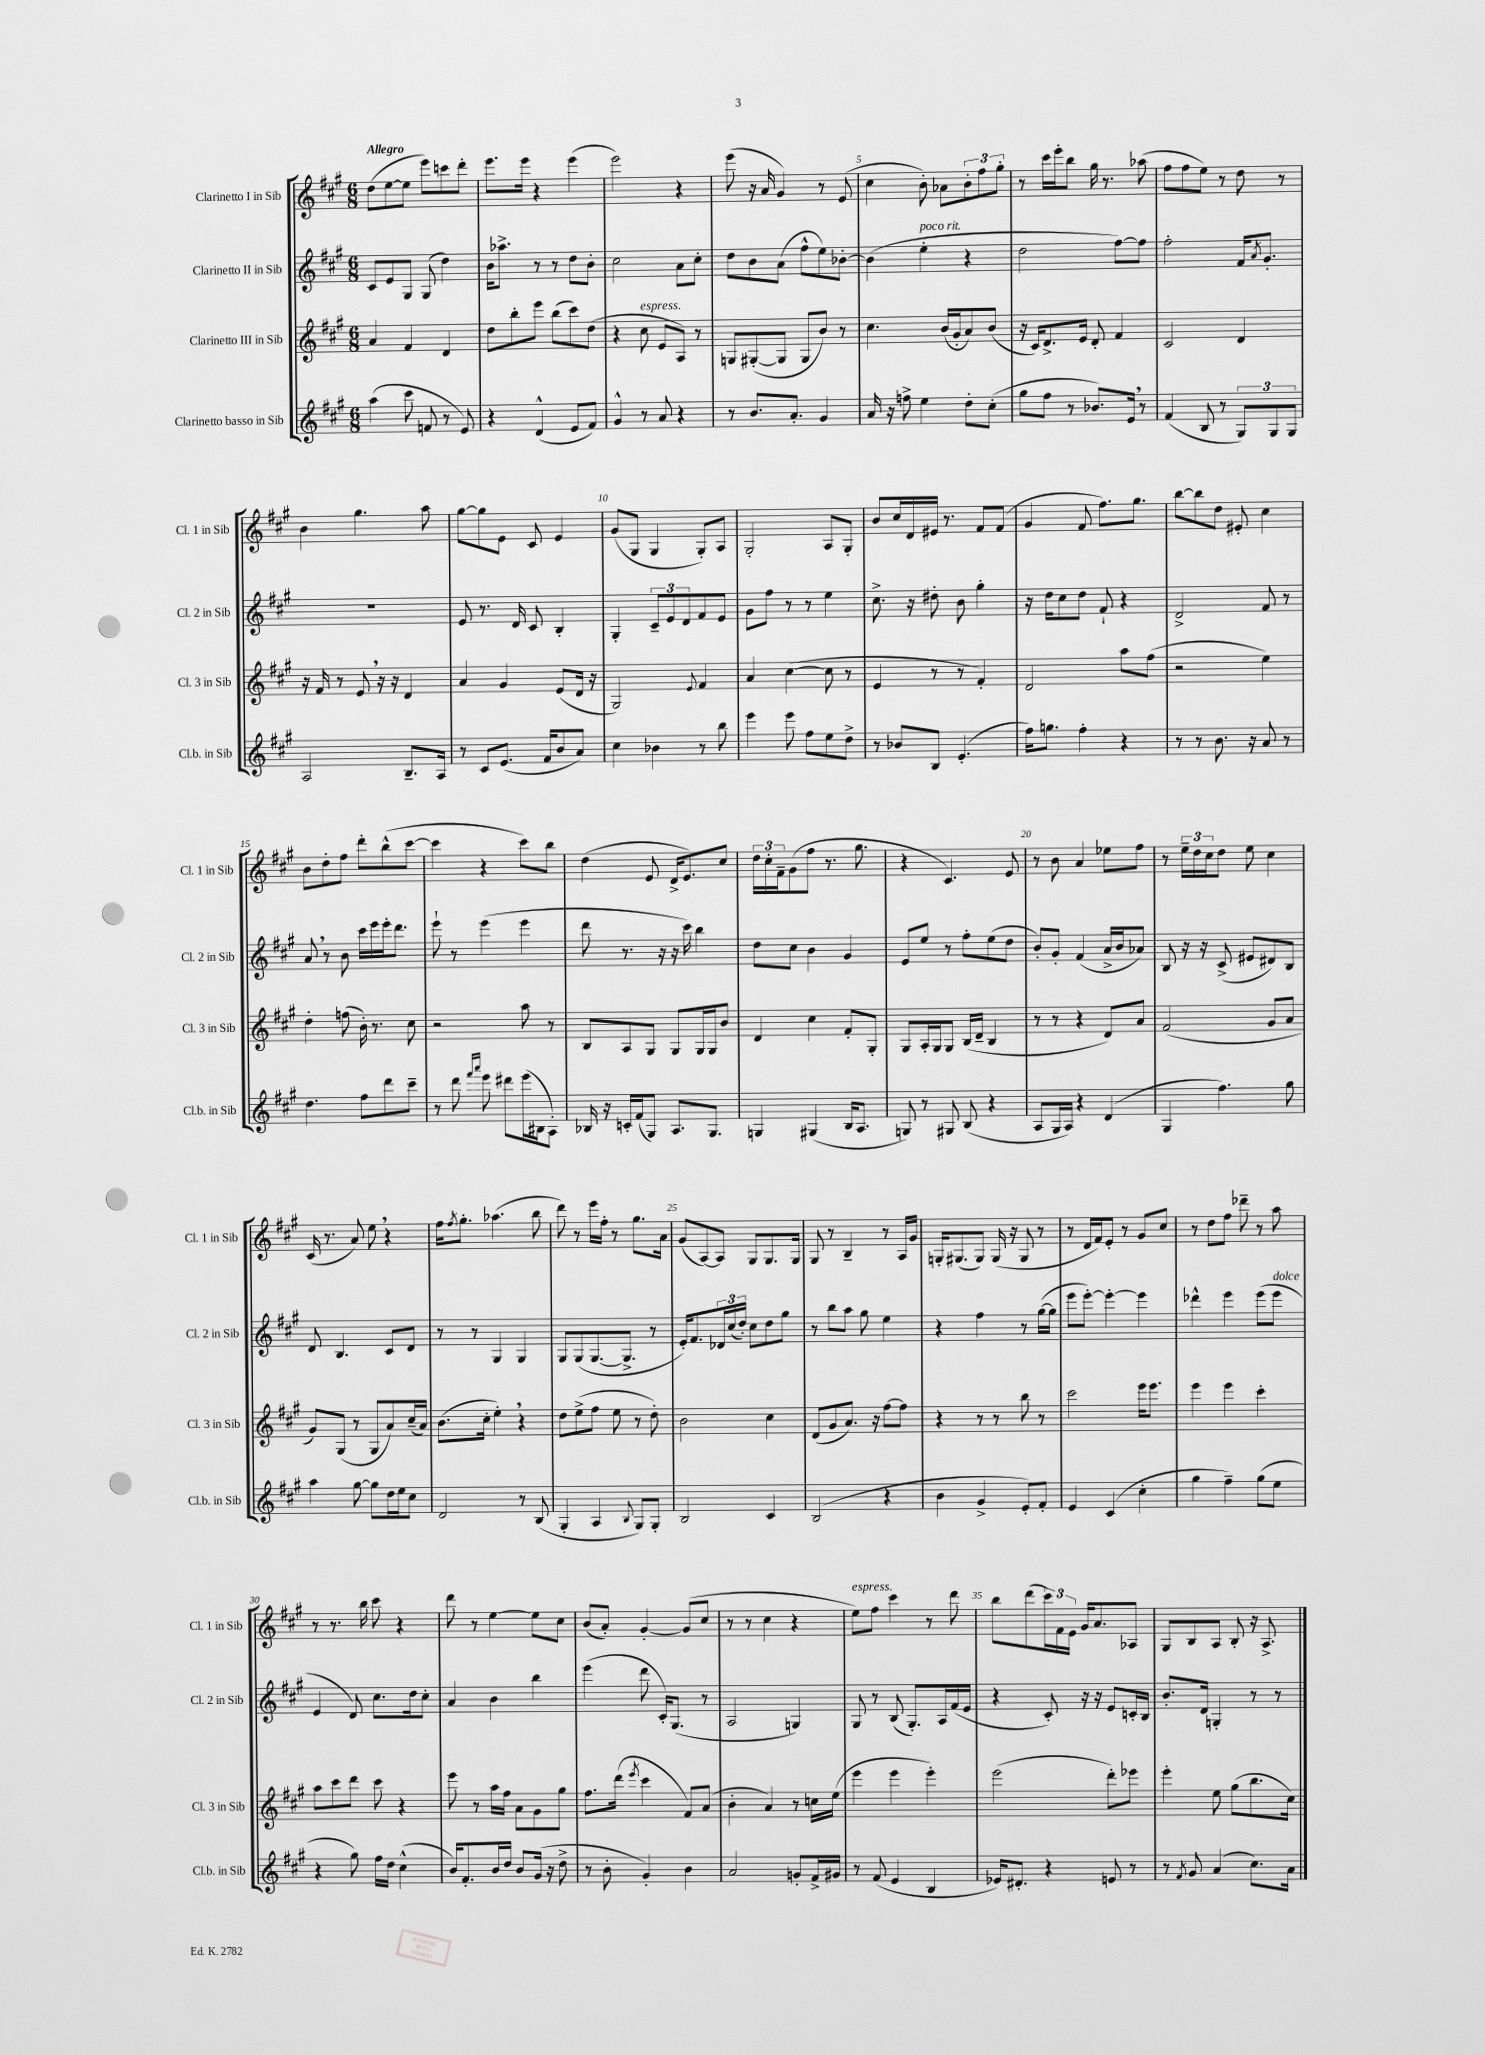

**kern	**kern	**kern	**kern
*staff4	*staff3	*staff2	*staff1
*clefG2	*clefG2	*clefG2	*clefG2
*k[f#c#g#]	*k[f#c#g#]	*k[f#c#g#]	*k[f#c#g#]
*M6/8	*M6/8	*M6/8	*M6/8
(4aa	4a	8c#	(8dd
.	.	8e	[8ee
8ccc#	4f#	8G#	8ee]
8f	.	(8G#	8eee)
8r	4d	4dd)	8ccc
8e)	.	.	8ddd'
=	=	=	=
4r	8dd	16b	8.eee
.	.	8.aa-^	.
.	8bb'	.	.
.	.	.	16eee
(4d^^	8eee	8r	4r
.	(8bb	8r	.
8e	8ccc#)	8dd	(4eee
8f#)	(8dd	8b'	.
=	=	=	=
4g#^^	4r	2cc#	2eee)
8r	8cc#	.	.
8a	8e	.	.
4r	8A)	8a	4r
.	8r	8cc#'	.
=	=	=	=
8r	8G	8dd	(8eee
8.b	([8G#'	8b	16r
.	.	.	16a
.	8G#]	(8a	4g#)
8.a'	.	.	.
.	8G#	8ff#^^	.
4g#	8b)	8ee)	8r
.	8r	[8b-'	(8e
=	=	=	=
16a	4.cc#	(4b-]	4cc#
16r	.	.	.
8ff^	.	.	.
4ee	.	4ee'	8b')
.	(16b	.	8a-
.	16g#'	.	.
8dd'	8a)	4r	12b'
.	.	.	12ff#
(8cc#'	(8b	.	.
.	.	.	12gg#'
=	=	=	=
8gg#	16r	2dd	8r
.	16c#)	.	.
8ff#	8.d^	.	16ccc#
.	.	.	16eee'
8r	.	.	8bb
.	16e	.	.
8.b-)	8d'	.	16gg#
.	.	.	8.r
.	4f#	[8ff#)	.
16e	.	.	.
8r	.	8ff#]	(8aa-
=	=	=	=
(4f#	2c#	2ff#'	8ff#
.	.	.	8ff#
8B	.	.	8ee)
8r	.	.	8r
12G#)	4d	16f#	8dd
.	.	8qa	.
.	.	8.g#'	.
12G#	.	.	.
.	.	.	8r
12G#	.	.	.
=	=	=	=
2A	16r	2.r	4b
.	16f#	.	.
.	8r	.	.
.	8e	.	4.gg#
.	16r	.	.
.	16r	.	.
8.B~	4d	.	.
.	.	.	8aa
16A	.	.	.
=	=	=	=
8r	4a	8e	[8gg#
8c#	.	8.r	8gg#]
(8.e	4g#	.	8e
.	.	16d	.
.	.	8c#	8c#
16f#	.	.	.
8b	(8e	4B'	4e
8a)	16d	.	.
.	16r	.	.
=	=	=	=
4cc#	2G#)	4G#'	(8g#
.	.	.	8G#
4b-	.	12c#~	4G#
.	.	12e	.
.	.	12d	.
.	8qqe	.	.
8r	4f#	8f#	8G#')
8bb	.	8e	8A
=	=	=	=
4eee	4a	8g#	2G#'
.	.	8ff#	.
8eee	([4cc#	8r	.
8ff#	.	8r	.
8ee	8cc#]	4ee	8A
8dd^	8r	.	8G#'
=	=	=	=
8r	4e	8.cc#^	8b
8b-	.	.	16cc#
.	.	16r	16d
8B	8r	8dd#'	16e#
.	.	.	8.r
(4.e'	8r	8b	.
.	4f#')	4gg#'	8f#
.	.	.	(8f#
=	=	=	=
16ff#)	2d	16r	4g#
8.gg	.	16dd	.
.	.	8cc#	.
4ff#'	.	8dd	8f#
.	.	8f#`	8.ff#)
4r	8aa	4r	.
.	.	.	8.gg#
.	(8ff#	.	.
=	=	=	=
8r	2r	2d^	[8bb
8r	.	.	8bb]
8.b	.	.	8dd
.	.	.	8e#'
16r	.	.	.
8a	4ee)	8f#	4cc#
8r	.	8r	.
=	=	=	=
4.dd	4dd'	8a	8b
.	.	8r	8dd'
.	(8ff	8b	8ff#
8ff#	16b')	16ccc#	8ddd'
.	8.r	16eee	.
8ddd	.	16eee'	(8bb^^
.	.	8.ddd	.
8ccc#~	8cc#	.	[8ccc#
=	=	=	=
8r	2r	8eee`	4ccc#]
8ddd	.	8r	.
16qqfff#	.	.	.
16qqaaa	.	.	.
8eee	.	(4eee	4r
8ddd#	.	.	.
(16eee	8aa	4eee	8ccc#)
16B#	.	.	.
8A')	8r	.	8bb
=	=	=	=
16B-	8B	8ddd	(4dd
16r	.	.	.
16c'	8A	8.r	.
(16f#	.	.	.
8G#)	8G#	.	8e
.	.	16r	.
8.A	8G#	16r	16d^
.	.	16ccc#)	8.e)
.	16G#	4bb	.
8.G#	16G#	.	.
.	8b	.	8cc#
=	=	=	=
4G	4d	8dd	24dd
.	.	.	24cc#'
.	.	.	24f#~
.	.	8cc#	(8g#
(4G#	4cc#	4b	8ff#
.	.	.	8.r
16B	8f#'	4g#	.
8.A	.	.	8.gg#
.	8G#'	.	.
=	=	=	=
8G)	8G#	8e	4r
8r	16A'	8ee	.
.	16G#	.	.
8G#	8G#	8r	4.c#)
(8B	(16B	8ff#'	.
.	16d~	.	.
4r	4B	(8ee	.
.	.	8dd	8e
=	=	=	=
8A	8r	8b')	8r
16G#	8r	8g#'	8b
16A)	.	.	.
4r	4r	(4f#	4a
(4d	8d)	16a^	8ee-
.	.	16b	.
.	8a	8a-)	8ff#
=	=	=	=
4G#	(2f#	8B	8r
.	.	16r	24ee~
.	.	.	24dd
.	.	16r	.
.	.	.	24cc#
4.ff#)	.	(8c#^	8dd
.	.	8e#	8ee
.	8g#	8d#)	4cc#
8gg#	8a	8B	.
=	=	=	=
4aa	8g#)	8d	(16c#
.	.	.	8.r
.	(8G#	4.B	.
[8gg#	8r	.	8a)
8gg#]	8G#	.	8ee
16dd	8a)	8c#	4r
16ee	.	.	.
8cc#	(16cc#~	8d	.
.	16a)	.	.
=	=	=	=
2d	(8.b	8r	16ff#
.	.	.	8qff#
.	.	.	8.gg#'
.	.	8r	.
.	16cc#'	.	.
.	4ee')	4G#	(4.aa-
8r	4r	4G#	.
(8B	.	.	8bb
=	=	=	=
4G#'	8dd	8G#	8ddd)
.	(8ee^	(8G#	8r
4A	8ff#	[8.G#	16eee
.	.	.	16ff#'
.	8ee	.	8r
.	.	8.G#^]	.
8qqB	.	.	.
8G#)	8r	.	8.gg#
8G#'	8dd')	8r	.
.	.	.	16a
=	=	=	=
2B	2b	16e')	(8g#
.	.	8.f#	.
.	.	.	[8A)
.	.	24d-	8A]
.	.	(24cc#	.
.	.	24dd')	.
.	.	8cc#	8G#
4c#	4cc#	8dd	8.G#
.	.	8gg#	.
.	.	.	16G#
=	=	=	=
(2B	(8d	8r	8G#
.	8g#	8bb	8r
.	8.a)	8aa	4B~
.	.	8gg#	.
.	16r	.	.
4r	[8ff#	4ee	8r
.	8ff#]	.	16A
.	.	.	16g#
=	=	=	=
4b	4r	4r	16G'
.	.	.	(8.G#
4g#^	8r	4ff#	8G#)
.	8r	.	(16G#
.	.	.	16r
8e')	8bb	8r	8G#
8f#'	8r	([16gg#	8r
.	.	16gg#]	.
=	=	=	=
4e	2ccc#	8eee	8r
.	.	[8eee')	16d
.	.	.	16f#)
(4c#	.	4eee'_	8e'
.	.	.	8r
4cc#'	16eee	4eee]	8g#
.	8.eee	.	.
.	.	.	8cc#
=	=	=	=
4gg#	4eee	4ddd-^^	8r
.	.	.	8dd
4ff#~)	4eee	4eee	8ff#
.	.	.	8ddd-~
(8gg#	4ccc#'	(8eee	8r
8ee	.	8eee	8aa
=	=	=	=
4r	8aa	4e	8r
.	8ccc#	.	8.r
8gg#)	8ddd	8d)	.
.	.	.	16bb
16ff#	8ccc#	8.cc#	8ccc#
16dd	.	.	.
(4cc#^^	4r	.	4r
.	.	16dd	.
.	.	8cc#'	.
=	=	=	=
16b)	8eee	4a	8ddd
8.f#'	.	.	.
.	8r	.	8r
16b	16aa	4b	[4ee
16dd	16ff#	.	.
8b	8a	.	.
(16g#	8g#	4bb	8ee]
16r	.	.	.
8dd^	8gg#	.	8cc#
=	=	=	=
8r	8.ff#	(4eee	(8b
8b'	.	.	8a')
.	(16ddd	.	.
.	8qeee	.	.
4g#')	4ccc#	8ddd	[4g#'
.	.	16c#')	.
.	.	(8.G#	.
4b	8f#)	.	(8g#]
.	(8a	8r	8cc#
=	=	=	=
2a	4b'	2A	8r
.	.	.	8r
.	4a)	.	4cc#
8g'	8r	4G)	4r
16f#^	16cc	.	.
16g#	(16ee	.	.
=	=	=	=
8r	4eee	8G#	8ee)
(8f#	.	8r	8ff#
4e	4eee	(8B	4ccc#
.	.	8.G#')	.
4B	4eee')	.	8r
.	.	16A	.
.	.	(16f#	8ddd
.	.	16e	.
=	=	=	=
16e-)	(2eee	4r	8bb
8.d#'	.	.	.
.	.	.	(8ddd
4r	.	8c#')	24ccc#)
.	.	.	24f#
.	.	.	24e
.	.	16r	16g#
.	.	16r	8.a
8e	8ddd')	8e	.
8r	8eee-	16c'	8A-
.	.	16B	.
=	=	=	=
8r	4eee'	8.b'	8G#
8qf#	.	.	.
8g#	.	.	8B
.	.	16d	.
(4a	8ee	4G'	8A
.	(8gg#	.	8B'
8.cc#)	8.bb	8r	16r
.	.	.	8.A^
.	.	8r	.
16a	16cc#)	.	.
==	==	==	==
*-	*-	*-	*-
